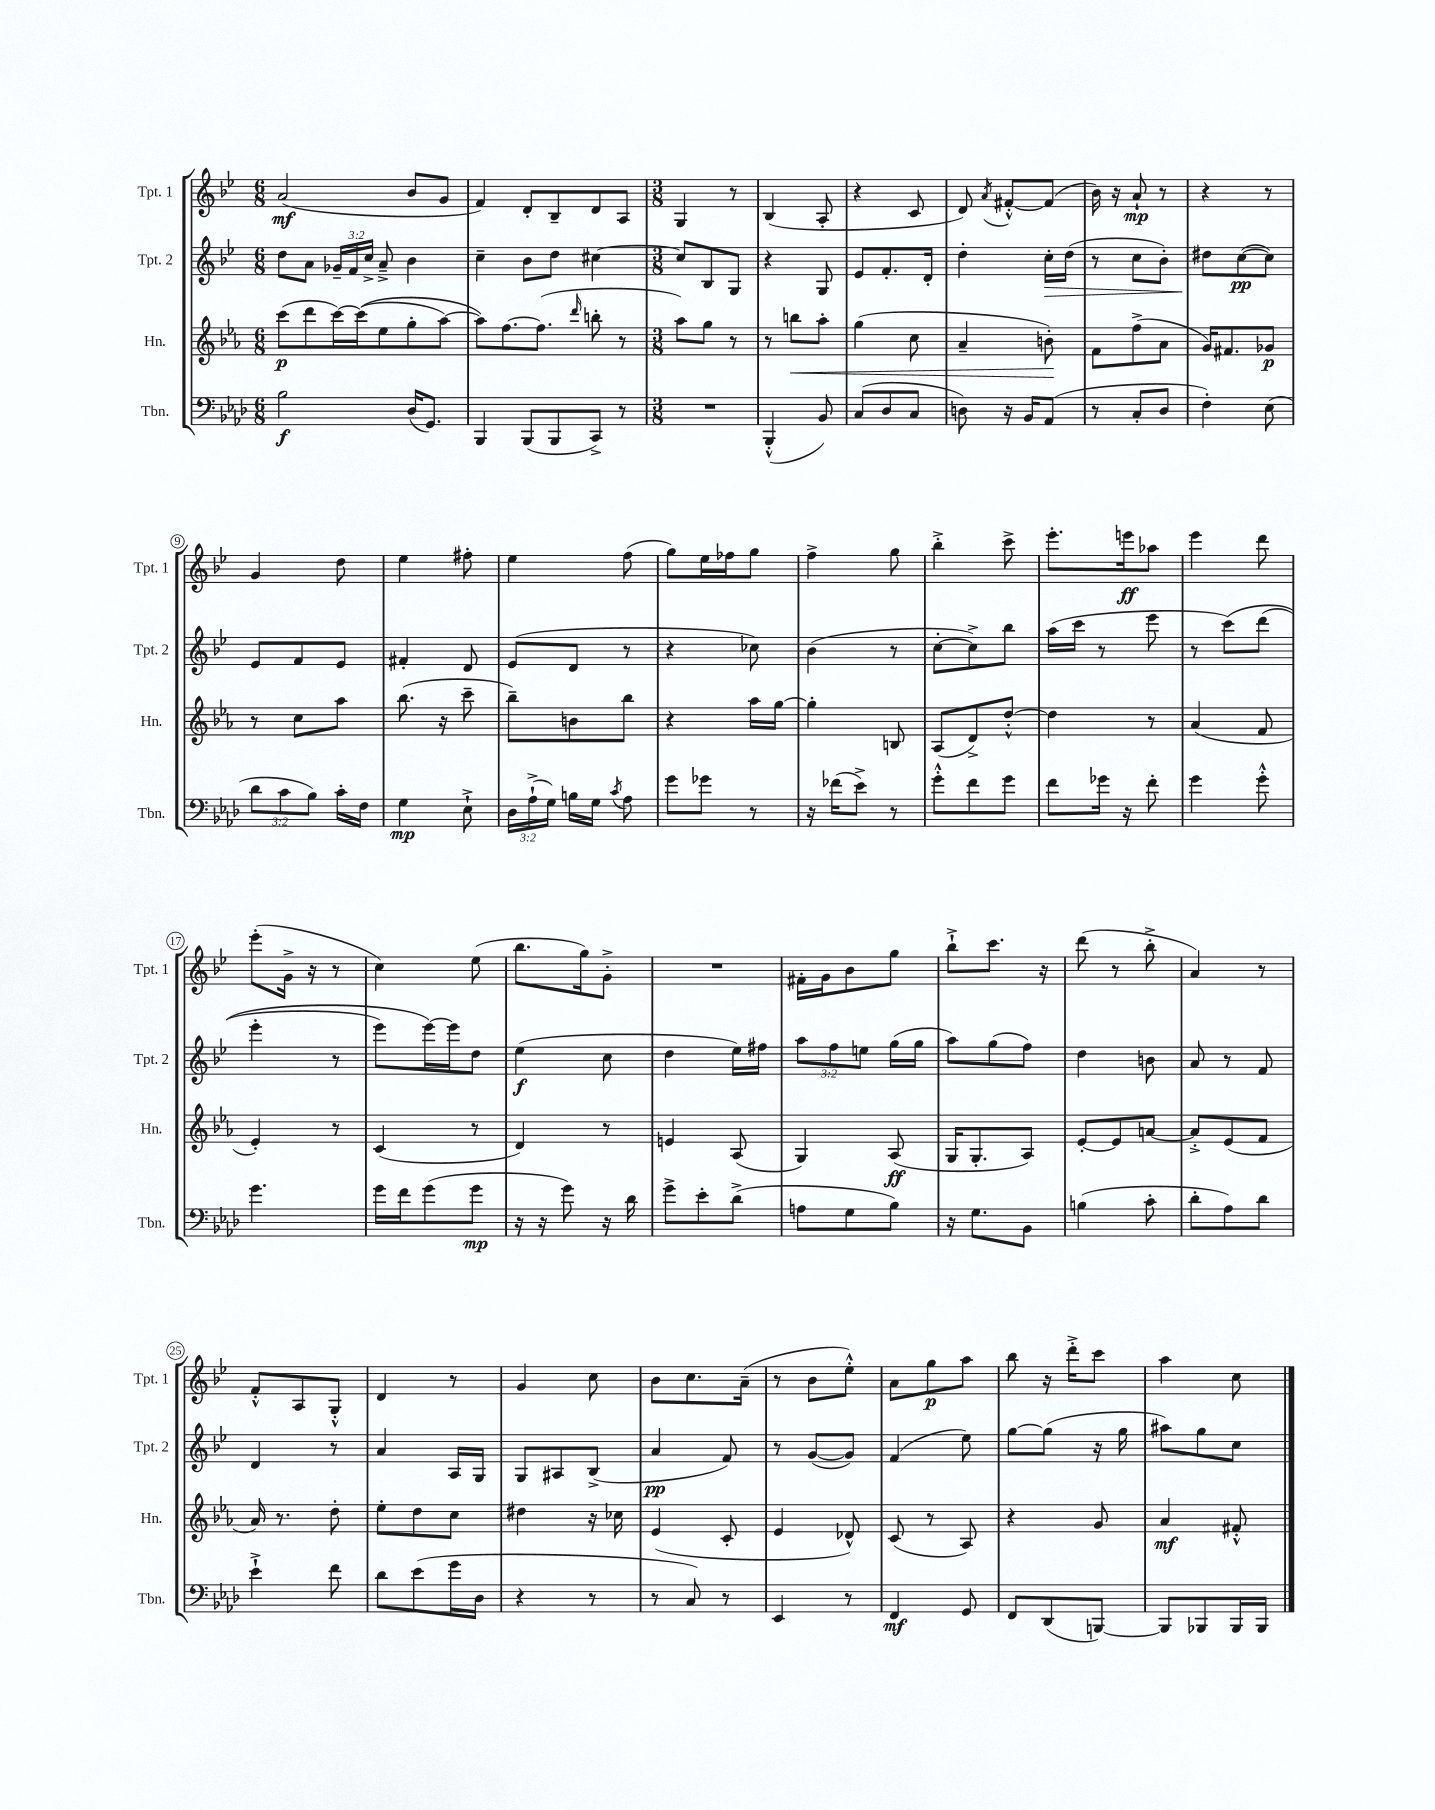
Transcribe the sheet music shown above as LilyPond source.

<<
\new StaffGroup <<
\new Staff = "s0" \with { instrumentName = "Tpt. 1" shortInstrumentName = "Tpt. 1" } {
    \clef treble \key bes \major \numericTimeSignature \time 6/8
    \autoBeamOff a'2\mf( bes'8[ g'8] |
    f'4) d'8[-. bes8-- d'8 a8] |
    \numericTimeSignature \time 3/8 g4 r8 |
    bes4( a8-. |
    r4 c'8 |
    d'8) \acciaccatura { a'8 } fis'8[~-.-^ fis'8]( |
    bes'16) r16 a'8-!\mp r8 |
    r4 r8 |
    g'4 d''8 |
    ees''4 fis''8-. |
    ees''4 f''8( |
    g''8[) ees''16 fes''16 g''8] |
    f''4-> g''8 |
    bes''4-.-> c'''8-> |
    ees'''8.[-. e'''16\ff aes''8] |
    ees'''4 d'''8 |
    ees'''8[-.( g'16]-> r16 r8 |
    c''4) ees''8( |
    bes''8.[ g''16) g'8]-.-> |
    R4. |
    fis'16[-. g'16 bes'8 g''8] |
    bes''8[-!-> c'''8.] r16 |
    d'''8( r8 bes''8-.-> |
    a'4) r8 |
    f'8[-.-^ a8 g8]-.-^ |
    d'4 r8 |
    g'4 c''8 |
    bes'8[ c''8. a'16]--( |
    r8 bes'8[ ees''8]-.-^) |
    a'8[ g''8\p a''8] |
    bes''8 r16 d'''16[-.-> c'''8] |
    a''4 c''8 \bar "|." |
}
\new Staff = "s1" \with { instrumentName = "Tpt. 2" shortInstrumentName = "Tpt. 2" } {
    \clef treble \key bes \major \numericTimeSignature \time 6/8 \override Staff.TupletNumber.text = #tuplet-number::calc-fraction-text
    \autoBeamOff d''8[ a'8] \tuplet 3/2 { ges'16[-- f'16 c''16]-> } a'8---> bes'4 |
    c''4-- bes'8[ d''8] cis''4~ |
    \numericTimeSignature \time 3/8 cis''8[ bes8 g8] |
    r4 g8 |
    ees'8[ f'8.-. d'16]-. |
    d''4-. c''16[-.\> d''16]( |
    r8 c''8[ bes'8]-.) |
    dis''8[\! c''8~\pp( c''8]) |
    ees'8[ f'8 ees'8] |
    fis'4-. d'8 |
    ees'8[( d'8] r8 |
    r4 ces''8) |
    bes'4( r8 |
    c''8[~-. c''8->) bes''8] |
    a''16[( c'''16] r8 ees'''8 |
    r8 c'''8[)\( d'''8]( |
    ees'''4-. r8 |
    ees'''8[) ees'''16~\) ees'''16 d''8] |
    ees''4\f( c''8 |
    d''4 ees''16[) fis''16] |
    \tuplet 3/2 { a''8[ f''8 e''8] } g''16[( g''16] |
    a''8[) g''8( f''8]) |
    d''4 b'8 |
    a'8 r8 f'8 |
    d'4 r8 |
    a'4 a16[ g16] |
    g8[ ais8 bes8]->( |
    a'4\pp f'8) |
    r8 g'8[~( g'8]) |
    f'4( ees''8) |
    g''8[~ g''8]( r16 g''16 |
    ais''8[) g''8 c''8] \bar "|." |
}
\new Staff = "s2" \with { instrumentName = "Hn." shortInstrumentName = "Hn." } {
    \clef treble \key ees \major \numericTimeSignature \time 6/8
    \autoBeamOff c'''8[\p( d'''8 c'''16~) c'''16(\( ees''8 g''8-. aes''8]~) |
    aes''8[\) f''8.~ f''8.]( \grace { d'''16 } b''8-. r8 |
    \numericTimeSignature \time 3/8 aes''8[) g''8] r8 |
    r8 b''8[\< aes''8]-. |
    g''4( c''8 |
    aes'4-- b'8-.\!) |
    f'8[ f''8->( aes'8] |
    g'16[) fis'8. ges'8]\p |
    r8 c''8[ aes''8] |
    bes''8.( r16 c'''8-- |
    bes''8[--) b'8 bes''8] |
    r4 aes''16[ g''16]~ |
    g''4-. b8 |
    aes8[( d'8->) d''8]~-.-^ |
    d''4 r8 |
    aes'4( f'8 |
    ees'4-.) r8 |
    c'4( r8 |
    d'4) r8 |
    e'4 aes8( |
    g4) aes8\ff( |
    g16[ g8.-. aes8]) |
    ees'8[~-. ees'8 a'8]~ |
    a'8[-.-> ees'8( f'8] |
    aes'16) r8. d''8-. |
    ees''8[-. d''8 c''8] |
    dis''4 r16 ces''16 |
    ees'4( c'8-. |
    ees'4 des'8-^) |
    c'8( r8 aes8) |
    r4 g'8 |
    aes'4\mf fis'8-.-^ \bar "|." |
}
\new Staff = "s3" \with { instrumentName = "Tbn." shortInstrumentName = "Tbn." } {
    \clef bass \key aes \major \numericTimeSignature \time 6/8 \override Staff.TupletNumber.text = #tuplet-number::calc-fraction-text
    \autoBeamOff bes2\f des16[( g,8.]) |
    bes,,4 bes,,8[( bes,,8 c,8]->) r8 |
    \numericTimeSignature \time 3/8 R4. |
    bes,,4-.-^( bes,8) |
    c8[( des8 c8] |
    d8) r16 bes,16[ aes,8]( |
    r8 c8[-. des8] |
    f4-.) ees8( |
    \tuplet 3/2 { des'8[ c'8 bes8]) } c'16[-. f16] |
    g4\mp ees8-!-> |
    \tuplet 3/2 { des16[ aes16-!->( g16]) } b16[ g16] \acciaccatura { c'8 } aes8 |
    g'8[ ges'8] r8 |
    r16 fes'16[( ees'8]->) r8 |
    g'8[-.-^ f'8 g'8] |
    f'8[ ges'16] r16 f'8-. |
    g'4 g'8-.-^ |
    g'4. |
    g'16[ f'16 g'8( g'8]\mp |
    r16 r16 g'8) r16 des'16 |
    g'8[-> ees'8-. des'8]->( |
    a8[ g8 bes8]) |
    r16 g8.[ bes,8] |
    b4( c'8-. |
    des'8[-. aes8) des'8] |
    ees'4-!-> f'8 |
    des'8[ ees'8( g'16 des16] |
    r4 r8 |
    r8 c8) r8 |
    ees,4 r8 |
    f,4\mf g,8 |
    f,8[ des,8( b,,8]~) |
    b,,8[ bes,,8 bes,,16 bes,,16] \bar "|." |
}
>>
>>
\layout { \context { \Score \override BarNumber.stencil = #(make-stencil-circler 0.1 0.3 ly:text-interface::print) } }
